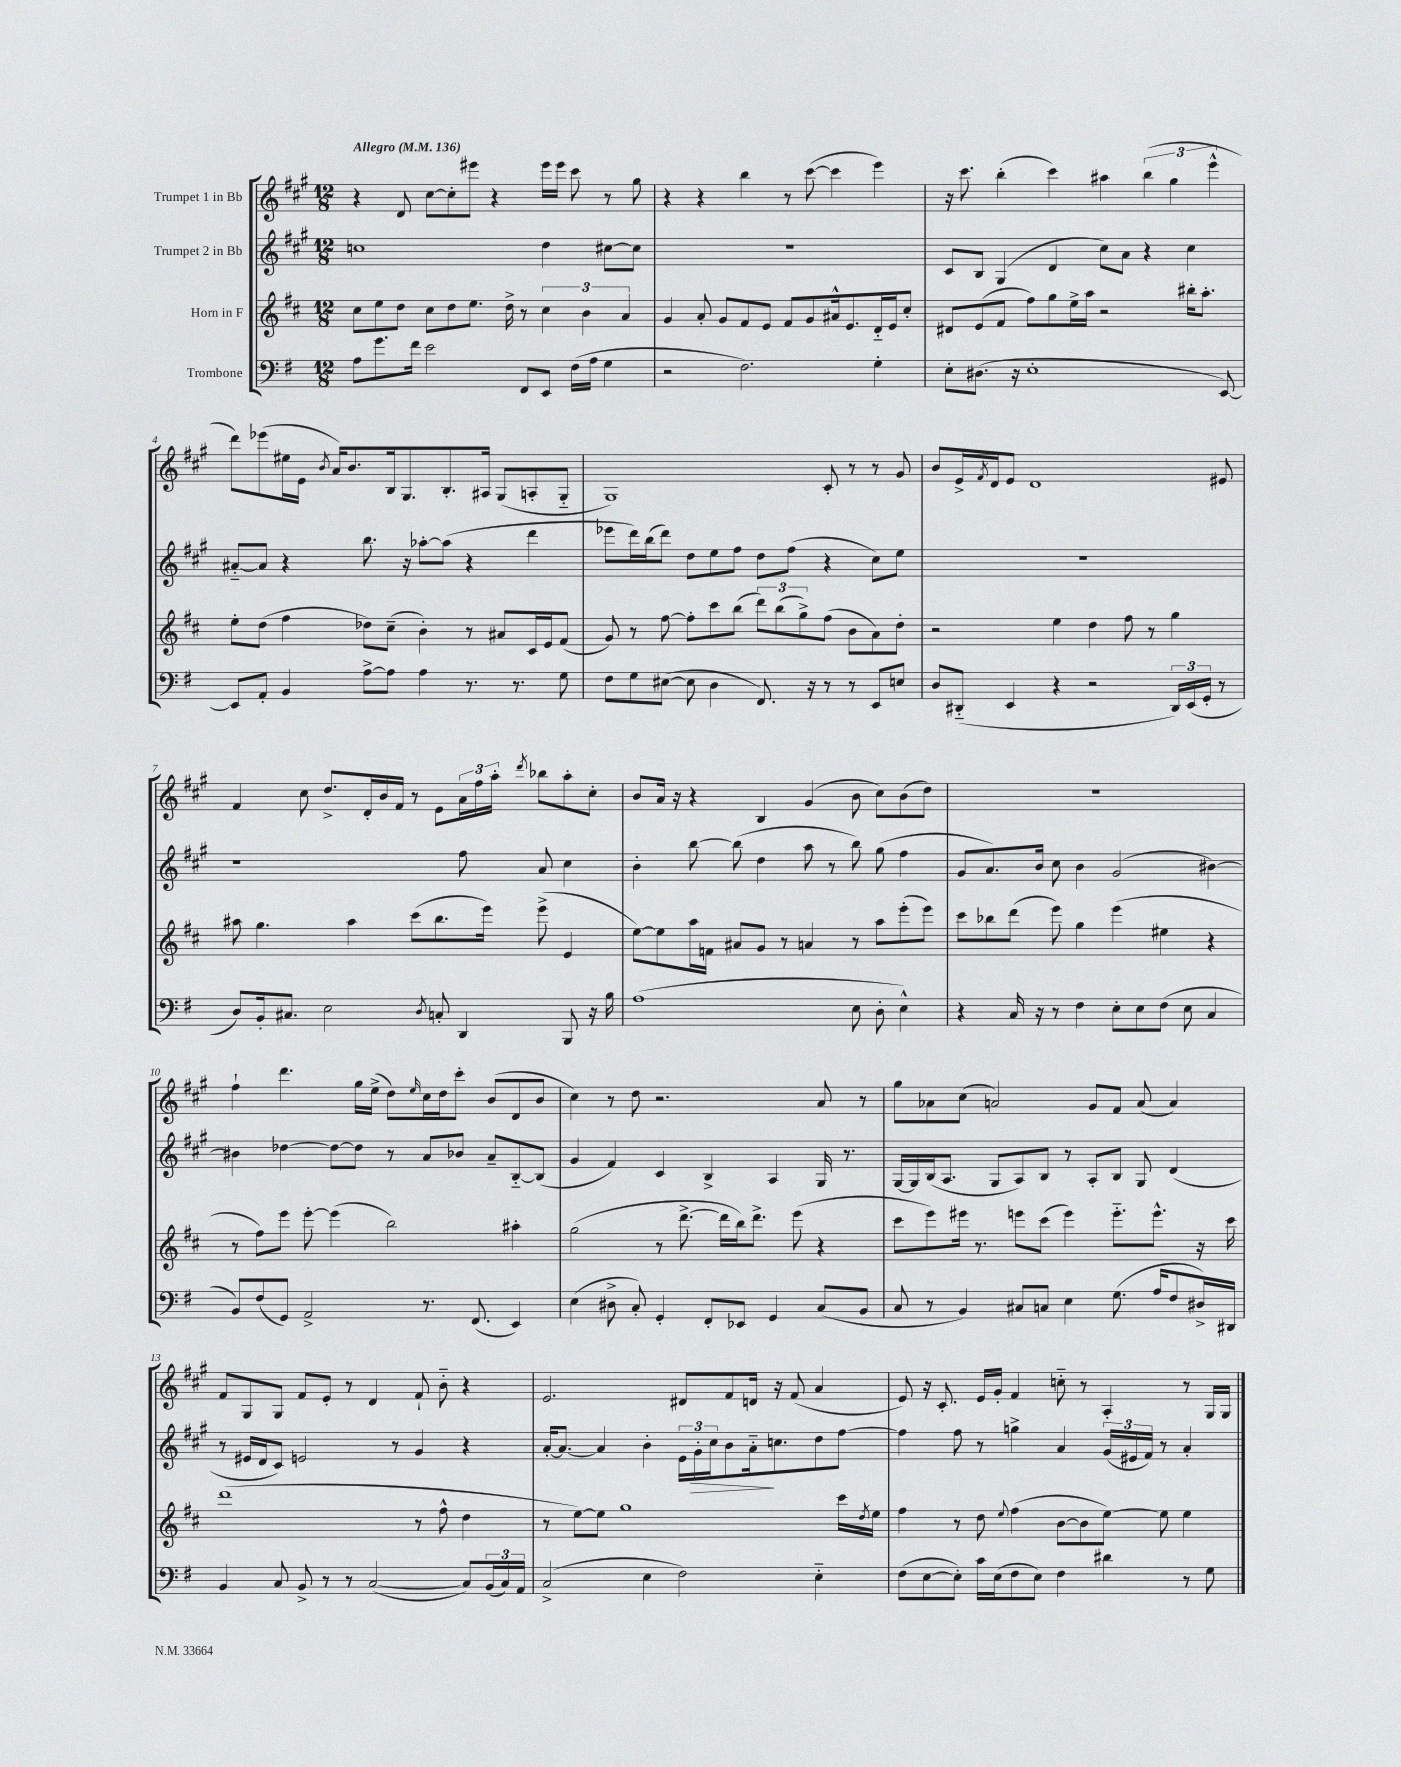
<<
\new StaffGroup <<
\new Staff = "s0" \with { instrumentName = "Trumpet 1 in Bb" } {
    \clef treble \key a \major \numericTimeSignature \time 12/8 \tempo "Allegro" 4 = 136
    r4 d'8 cis''8~ cis''8-. eis'''8 r4 eis'''16 eis'''16 cis'''8 r8 gis''8 |
    r4 r4 b''4 r8 cis'''8~( cis'''4 e'''4) |
    r16 cis'''8. b''4-.( cis'''4) ais''4 \tuplet 3/2 { b''4( gis''4 e'''4-^ } |
    d'''8) ees'''8( eis''16 e'16 \acciaccatura { b'8 } a'16) b'8. b16 gis8. b8.-. ais16 gis8( a8-. gis8-_ |
    gis1) cis'8-. r8 r8 gis'8 |
    b'8 e'16-> \acciaccatura { fis'8 } d'16 e'8 d'1 eis'8 |
    fis'4 cis''8 d''8.-> d'16-. b'16 fis'16 r8 e'8 \tuplet 3/2 { a'16 fis''16 a''16-. } \acciaccatura { d'''8 } bes''8 a''8-. cis''8-. |
    b'8 a'16 r16 r4 b4 gis'4( b'8 cis''8) b'8( d''8) |
    R1. |
    fis''4-! d'''4. gis''16 e''16->( d''8) \grace { e''16 } cis''16 d''16 cis'''8-. b'8( d'8 b'8 |
    cis''4) r8 d''8 r2. a'8 r8 |
    gis''8 aes'8 cis''8( a'2) gis'8 fis'8 a'8( a'4) |
    fis'8 gis8 gis8 fis'8 e'8-. r8 d'4 fis'8-! b'8-_ r4 |
    e'2. dis'8 fis'8 d'16 r16 fis'8( a'4 |
    e'8) r16 cis'8.-. e'16 gis'16-. fis'4 c''8-_ r8 a4-. r8 gis16 gis16 \bar "|." |
}
\new Staff = "s1" \with { instrumentName = "Trumpet 2 in Bb" } {
    \clef treble \key a \major \numericTimeSignature \time 12/8
    c''1 d''4 cis''8~ cis''8 |
    R1. |
    cis'8 b8 gis4( d'4 cis''8) a'8 r4 cis''4 |
    ais'8~-_ ais'8 r4 b''8. r16 aes''8~-. aes''8( r4 d'''4 |
    ees'''8 d'''16) b''16( d'''8) d''8 e''8 fis''8 d''8 fis''8( r4 cis''8) e''8 |
    R1. |
    r1 fis''8 a'8 cis''4 |
    b'4-. b''8~ b''8( d''4 a''8 r8 b''8) gis''8( fis''4 |
    gis'8 a'8.) b'16 cis''8 b'4 gis'2( bis'4~) |
    bis'4 des''4~ des''8~ des''8 r8 a'8 bes'8 a'8-- b8~-_ b8( |
    gis'4 fis'4) cis'4 b4-> a4 gis16 r8. |
    gis16~ gis16 b16( a8. gis8 a8) b8 r8 a8-. b8 gis8 d'4( |
    r8 eis'16 d'16 cis'8) e'2 r8 gis'4 r4 |
    a'16~-. a'8.~ a'4 b'4-. \tuplet 3/2 { e'16 gis'16-.\> cis''16 } b'8 a'16-_\! c''8. d''8 fis''8~ |
    fis''4 fis''8 r8 g''4-> a'4 \tuplet 3/2 { gis'16( eis'16 fis'16) } r8 a'4-. \bar "|." |
}
\new Staff = "s2" \with { instrumentName = "Horn in F" } {
    \clef treble \key d \major \numericTimeSignature \time 12/8
    cis''8 e''8 d''8 cis''8 d''8 e''8. d''16-> r8 \tuplet 3/2 { cis''4 b'4 a'4 } |
    g'4 a'8-. g'8 fis'8 e'8 fis'8 g'8 ais'16-^ e'8. d'16-_ e'16 cis''8-. |
    dis'8 e'8( fis'8 fis''8) g''8 e''16-> a''16 r2 bis''16-. a''8.-. |
    e''8-. d''8( fis''4 des''8) cis''8--( b'4-.) r8 ais'8 cis'16 e'16 fis'8( |
    g'8) r8 fis''8~ fis''8-. cis'''8 b''8( \tuplet 3/2 { d'''8) b''8( g''8->) } fis''8( b'8 a'8) d''8-. |
    r2 e''4 d''4 fis''8 r8 g''4 |
    ais''8 g''4. ais''4 cis'''8( b''8. e'''16) e'''8->( e'4 |
    e''8~) e''8 a''16 f'16 ais'8 g'8 r8 a'4 r8 a''8 e'''8-.( e'''8) |
    cis'''8 bes''8 d'''8( e'''8) g''4 e'''4( eis''4 r4 |
    r8 fis''8) e'''8 e'''8~-. e'''4( b''2) ais''4-. |
    g''2( r8 d'''8.~-> d'''16 b''16) d'''8.-> e'''8( r4 |
    cis'''8 e'''8) eis'''16 r8. e'''8 cis'''8( e'''4) e'''8.-_ e'''8.-^ r16 cis'''16 |
    d'''1( r8 fis''8-^ d''4 |
    r8 e''8~) e''8 g''1 cis'''16 \acciaccatura { d''8 } e''16 |
    fis''4 r8 d''8 \appoggiatura { e''8 } fis''4( b'8~ b'8 e''8~) e''8 e''4 \bar "|." |
}
\new Staff = "s3" \with { instrumentName = "Trombone" } {
    \clef bass \key g \major \numericTimeSignature \time 12/8
    a8 g'8. fis'16 e'2 fis,8 e,8 fis16( a16 g4 |
    r2 fis2.) g4-. |
    e8-. dis8.( r16 e1-. e,8~) |
    e,8 a,8-. b,4 a8~-> a8 a4 r8. r8. g8 |
    fis8 g8 eis8~( eis8 d4 fis,8.) r16 r8 r8 e,8 e8 |
    d8 dis,8-_( e,4 r4 r2 \tuplet 3/2 { dis,16) e,16( g,16-. } r8 |
    d8) b,16-. cis8. e2 \acciaccatura { d8 } c8-. d,4 b,,8 r16 b16 |
    a1( e8 d8-. e4-^) |
    r4 c16 r16 r8 fis4 e8-. e8 fis8( e8 c4 |
    b,8) fis8( g,8) a,2-> r8. fis,8.( e,4) |
    e4( dis8-> c8-.) g,4-. fis,8-. ees,8 g,4 c8( b,8 |
    c8 r8 b,4) cis8 c8 e4 g8.( a16 fis8 dis16->) dis,16 |
    b,4 c8 b,8-> r8 r8 c2~( c8) \tuplet 3/2 { b,16( c16) a,16 } |
    c2->( e4 fis2) e4-_ |
    fis8( e8~ e8-.) c'16 e16( fis8 e8) fis4 dis'4 r8 g8 \bar "|." |
}
>>
>>
